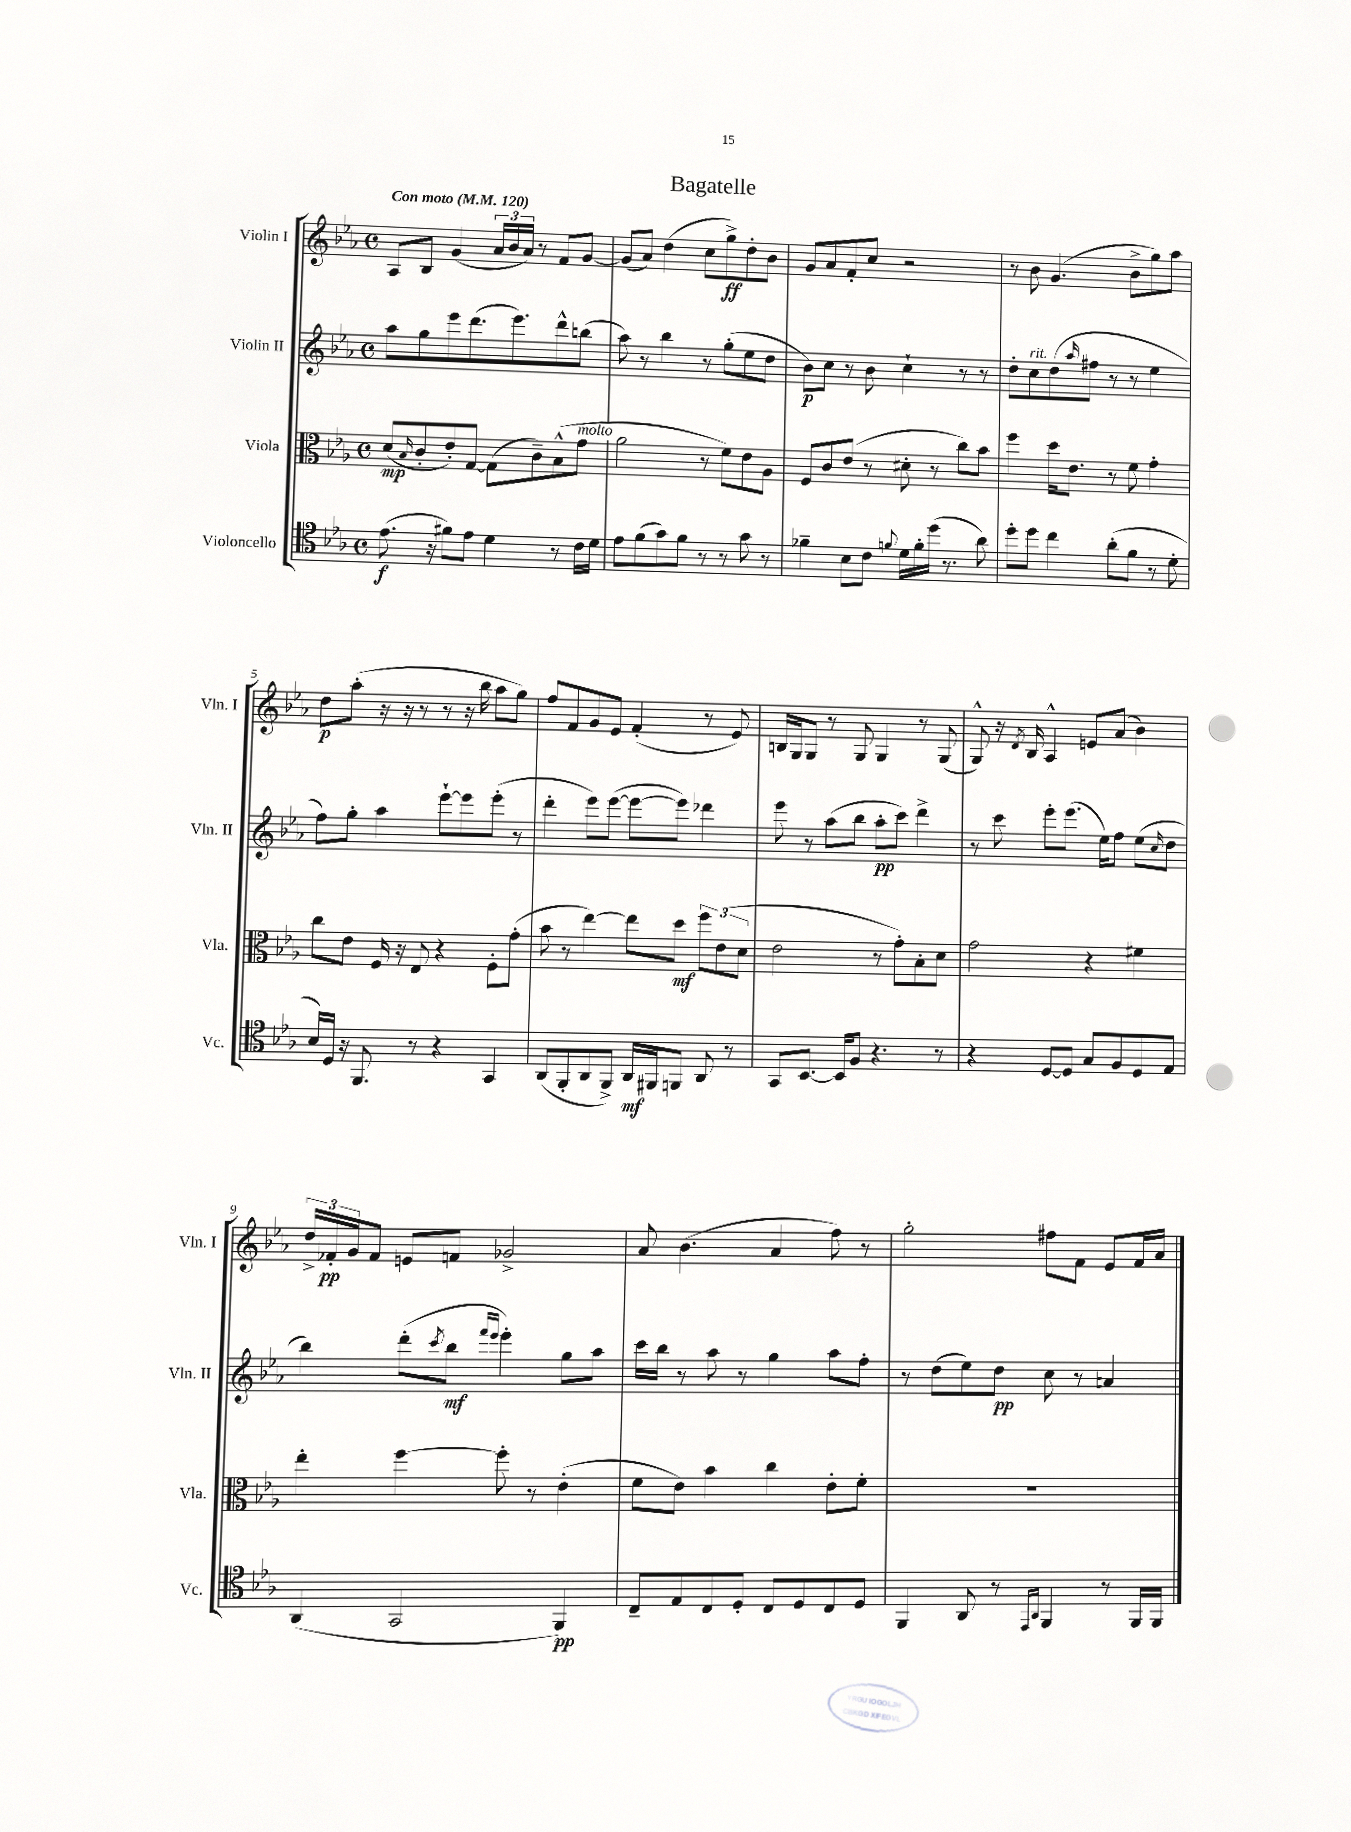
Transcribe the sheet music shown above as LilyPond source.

\header { title = "Bagatelle" }
<<
\new StaffGroup <<
\new Staff = "s0" \with { instrumentName = "Violin I" shortInstrumentName = "Vln. I" } {
    \clef treble \key ees \major \defaultTimeSignature \time 4/4 \tempo "Con moto" 4 = 120
    aes8 bes8 g'4( \tuplet 3/2 { aes'16 bes'16 aes'16) } r8 f'8 g'8~ |
    g'8( aes'8) d''4( c''8 g''8->\ff) d''8-. bes'8 |
    g'8 aes'8 f'8-. c''8 r2 |
    r8 bes'8 g'4.( bes'8-> g''8) aes''8 |
    d''8\p aes''8-.( r16 r16 r8 r8 r16 bes''16 aes''8 g''8) |
    f''8 f'8 g'8 ees'8 f'4-.( r8 ees'8) |
    b16 g16 g8 r8 g8 g4 r8 g8( |
    g8-^) r16 \acciaccatura { d'8 } bes16 aes4-^ e'8 aes'8( bes'4) |
    \tuplet 3/2 { d''16-> fes'16-.\pp g'16 } fes'8 e'8 f'8 ges'2-> |
    aes'8 bes'4.( aes'4 f''8) r8 |
    g''2-. fis''8 f'8 ees'8 f'16 aes'16 \bar "|." |
}
\new Staff = "s1" \with { instrumentName = "Violin II" shortInstrumentName = "Vln. II" } {
    \clef treble \key ees \major \defaultTimeSignature \time 4/4
    aes''8 g''8 ees'''8 d'''8.( ees'''8.) d'''8-^ b''8( |
    aes''8) r8 bes''4 r8 g''8-.( ees''8 d''8 |
    bes'8\p) c''8 r8 bes'8 c''4-! r8 r8 |
    d''8-. c''8^\markup { \italic "rit." } d''8( \grace { aes''16 } fis''8 r8 r8 ees''4 |
    f''8) g''8-. aes''4 ees'''8~-! ees'''8 ees'''8-.( r8 |
    d'''4-. ees'''8) ees'''8~( ees'''8~ ees'''8) des'''4 |
    ees'''8 r8 aes''8( bes''8 aes''8-.\pp c'''8) d'''4-> |
    r8 c'''8 ees'''8-. ees'''8.( ees''16) f''8 ees''8( \grace { c''16 } d''8 |
    bes''4) d'''8-.( \acciaccatura { c'''8 } bes''8\mf \grace { f'''16 ees'''16 } ees'''4-.) g''8 aes''8 |
    c'''16 bes''16 r8 aes''8 r8 g''4 aes''8 f''8-. |
    r8 d''8( ees''8) d''8\pp c''8 r8 a'4 \bar "|." |
}
\new Staff = "s2" \with { instrumentName = "Viola" shortInstrumentName = "Vla." } {
    \clef alto \key ees \major \defaultTimeSignature \time 4/4
    d'8\mp( \grace { bes16 } c'8-. ees'8-.) g8~ g8( c'8--) bes8-^( g'8^\markup { \italic "molto" } |
    aes'2 r8 f'8) ees'8 aes8 |
    f8 c'8 ees'8( r8 dis'8-. r8 c''8) bes'8 |
    f''4 d''16 ees'8. r8 f'8 g'4-. |
    c''8 ees'8 f16 r16 ees8 r4 f8-. g'8-.( |
    bes'8 r8 ees''4~) ees''8 d''8\mf \tuplet 3/2 { f''8 ees'8( d'8 } |
    ees'2 r8 g'8-.) bes8-. d'8 |
    g'2 r4 fis'4 |
    ees''4-. f''4~ f''8-. r8 ees'4-.( |
    f'8 ees'8) bes'4 c''4 ees'8-. f'8-. |
    R1 \bar "|." |
}
\new Staff = "s3" \with { instrumentName = "Violoncello" shortInstrumentName = "Vc." } {
    \clef tenor \key ees \major \defaultTimeSignature \time 4/4
    ees'8.\f( r16 fis'8) ees'8 d'4 r8 c'16 d'16 |
    ees'8 f'8( g'8) f'8 r8 r8 g'8 r8 |
    fes'4-- bes8 c'8 \appoggiatura { f'8 } d'16 f'16-. d''16( r8. aes'8) |
    d''8-. d''8 c''4 aes'8-.( f'8 r8 d'8-. |
    bes16) d16 r16 f,8. r8 r4 g,4 |
    aes,8( f,8-. aes,8 f,8->) aes,16\mf fis,16 f,8 aes,8 r8 |
    g,8 bes,8.~ bes,16 f8 r4. r8 |
    r4 d8~ d8 g8 f8 d8 ees8 |
    aes,4( g,2 f,4\pp) |
    c8-- ees8 c8 d8-. c8 d8 c8 d8 |
    f,4 aes,8 r8 \grace { ees,16 aes,16 } f,4 r8 f,16 f,16 \bar "|." |
}
>>
>>
